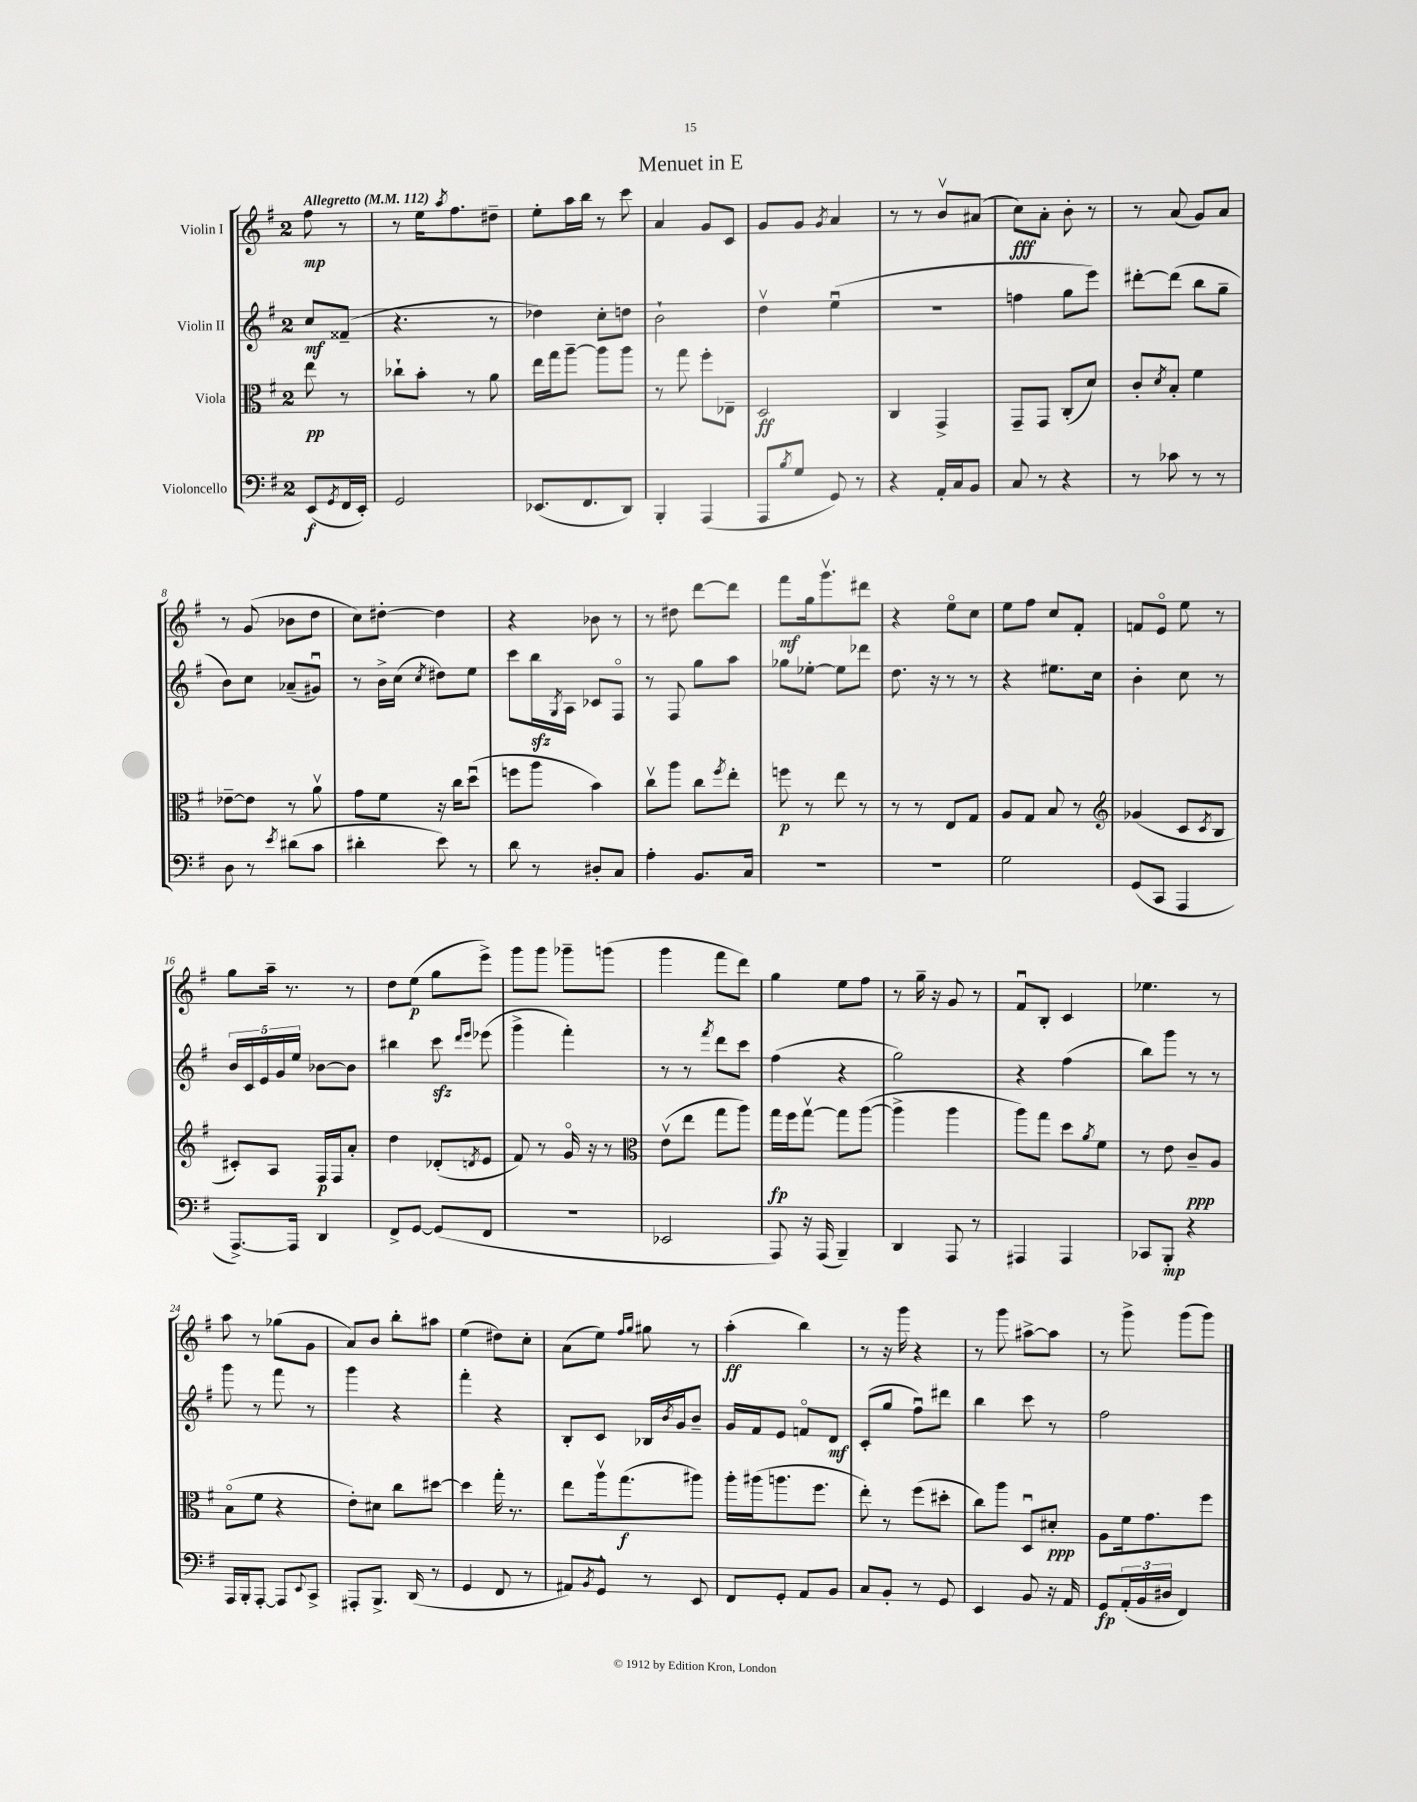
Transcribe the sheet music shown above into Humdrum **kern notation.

**kern	**kern	**kern	**kern
*staff4	*staff3	*staff2	*staff1
*clefF4	*clefC3	*clefG2	*clefG2
*k[f#]	*k[f#]	*k[f#]	*k[f#]
*M2/4	*M2/4	*M2/4	*M2/4
*MM112	*MM112	*MM112	*MM112
(8EE	8ee	8cc	8ff#
8qGG	.	.	.
16FF#	8r	(8f##~	8r
16EE')	.	.	.
=	=	=	=
2GG	8cc-`	4.r	8r
.	8b'	.	16ee
.	.	.	8qaa
.	.	.	8.ff#
.	8r	.	.
.	8a	8r	8dd#~
=	=	=	=
(8.EE-	16ee	4dd-)	8ee'
.	16gg	.	.
.	[8aa~	.	16aa
8.FF#	.	.	16bb
.	8aa]	8cc'	8r
8DD)	8aa	8dd	8ccc
=	=	=	=
4BBB'	8r	2b`	4a
.	8gg	.	.
(4AAA	8ff#'	.	8g
.	8E-~	.	8c
=	=	=	=
8AAA	2D	4ddv	8g
8qB	.	.	.
8G	.	.	8g
.	.	.	8qg
8GG)	.	(4eeu	4a
8r	.	.	.
=	=	=	=
4r	4C	2r	8r
.	.	.	8r
16AA'	4GG^	.	8bv
16C	.	.	.
8BB	.	.	(8a#
=	=	=	=
8C	8GG~	4ff	8cc)
8r	8GG	.	8a'
4r	(8C'	8gg	8b'
.	8d)	8eee)	8r
=	=	=	=
8r	8c'	[8ddd#'	8r
.	8qd	.	.
8c-	8B'	(8ddd#]	(8a
8r	4f#	8bb	8g)
8r	.	8gg~	8a
=	=	=	=
8D	[8e-~	8b)	8r
8r	8e-]	8cc	(8g
8qe	.	.	.
(8d#	8r	(8a-~	8b-
8c	8av	8g#u)	8dd
=	=	=	=
4d#'	8g	8r	8cc)
.	8f#	16b^	[8dd#'
.	.	(16cc	.
.	.	8qcc	.
8e)	16r	8dd#)	4dd#]
.	16cc	.	.
8r	(8ddu	8ee	.
=	=	=	=
8d	8ff	8ccc	4r
8r	8aa	16bb	.
.	.	8qG	.
.	.	16A	.
8D#'	4b)	8c-	8b-
8C	.	8F#o	8r
=	=	=	=
4A'	8ccv	8r	8r
.	8aa	8F#	8dd#
8.BB	8cc	8gg	[8ddd
.	8qff#	.	.
.	8ee'	8aa	8ddd]
16C	.	.	.
=	=	=	=
2r	8ff	8gg-	8fff#
.	8r	[8ee-'	16gg
.	.	.	8.gggv
.	8ee	8ee-]	.
.	8r	8ddd-	8ddd#
=	=	=	=
2r	8r	8.dd	4r
.	8r	.	.
.	.	16r	.
.	8E	8r	8eeo
.	8G	8r	8cc
=	=	=	=
2G	8A	4r	8ee
.	8G	.	8ff#
.	8B	8.ee#	8cc
.	8r	.	8f#'
.	.	16cc	.
=	=	=	=
*	*clefG2	*	*
(8GG	(4g-	4b'	8f
8CC	.	.	8eo
4AAA	8c	8cc	8ee
.	8qc	.	.
.	8B	8r	8r
=	=	=	=
[8.AAA^)	8c#')	20b	8gg
.	.	20c	.
.	.	20e	.
.	8A	.	16aa~
.	.	20g	.
16AAA]	.	.	8.r
.	.	20ee	.
4DD	16F#	[8b-	.
.	16F#	.	.
.	8a'	8b-]	8r
=	=	=	=
8FF#^	4dd	4bb#	8dd
[8GG	.	.	(8ee
(8GG]	(8d-'	8ccc	8gg
.	.	16qqddd	.
.	8qd	16qqeee	.
8FF#	8e	(8eee-	8eee^)
=	=	=	=
2r	8f#)	4ggg^	8ggg
.	8r	.	8ggg
.	16go	4fff#')	8ggg-~
.	16r	.	.
.	8r	.	(8ggg
=	=	=	=
*	*clefC3	*	*
2EE-	(8ev	8r	4ggg
.	8ee	8r	.
.	.	8qfff#	.
.	8gg	8ddd	8fff#
.	8aa)	8ccc	8ddd)
=	=	=	=
8AAA)	16gg	(4ff#	4gg
.	16ff#	.	.
16r	[8ggv	.	.
(16AAA	.	.	.
4BBB~)	8gg]	4r	8ee
.	([8aa	.	8ff#
=	=	=	=
4DD	4aa^]	2gg)	8r
.	.	.	16gg~
.	.	.	16r
8AAA	4aa	.	8g
8r	.	.	8r
=	=	=	=
4AAA#	8aa)	4r	8f#u
.	8gg	.	8B'
4AAA#	8dd	(4ff#	4c
.	8qa	.	.
.	8f#	.	.
=	=	=	=
8CC-	8r	8bb)	4.ee-
8BBB'	8e	8ggg	.
4r	8c~	8r	.
.	8A	8r	8r
=	=	=	=
16AAA	(8Bo	8ggg	8aa
16BBB'	.	.	.
[8AAA'	8f#	8r	8r
8AAA]	4r	8fff#	(8gg-
8qqEE	.	.	.
8CC^	.	8r	8g
=	=	=	=
8AAA#'	8e')	4ggg	8a)
8.BBB^	8d#	.	8b
.	8cc	4r	8bb'
(16DD	.	.	.
8r	[8dd#	.	8aa#
=	=	=	=
4GG	4dd#]	4fff#'	(4ee
8FF#	16gg'	4r	8dd#)
.	8.r	.	.
8r	.	.	8cc'
=	=	=	=
8AA#)	8ee	8B'	(8a
8qBB	.	.	.
8GG^^	16aav	8c	8ee)
.	(8.gg	.	.
.	.	.	16qqff#
.	.	.	16qqgg
8r	.	16B-	8gg#
.	.	8qb	.
.	.	16g	.
8EE	8aa#)	8b~	8r
=	=	=	=
8FF#	16aa'	16g	(4aa'
.	(16aa#	16f#	.
8GG'	8.aa	8e	.
8AA	.	8fo	4bb)
.	8.ff#	.	.
8BB	.	8d	.
=	=	=	=
8C	8ee')	(8c'	8r
8BB'	8r	8gg	16r
.	.	.	16ggg
8r	(8ff#	8ff#u)	4r
8GG	8dd#'	8ddd#	.
=	=	=	=
4EE	8cc)	4bb	8r
.	8aa	.	8ggg
8BB	8Du	8ccc	[8aa#^
16r	8d#'	8r	8aa#]
16AA	.	.	.
=	=	=	=
8GG	8A	2ff#	8r
(24AA'	16f#	.	8ggg^
24BB	.	.	.
.	8.g	.	.
24D#	.	.	.
4FF#)	.	.	(8ggg
.	8ff#	.	8ggg)
==	==	==	==
*-	*-	*-	*-
